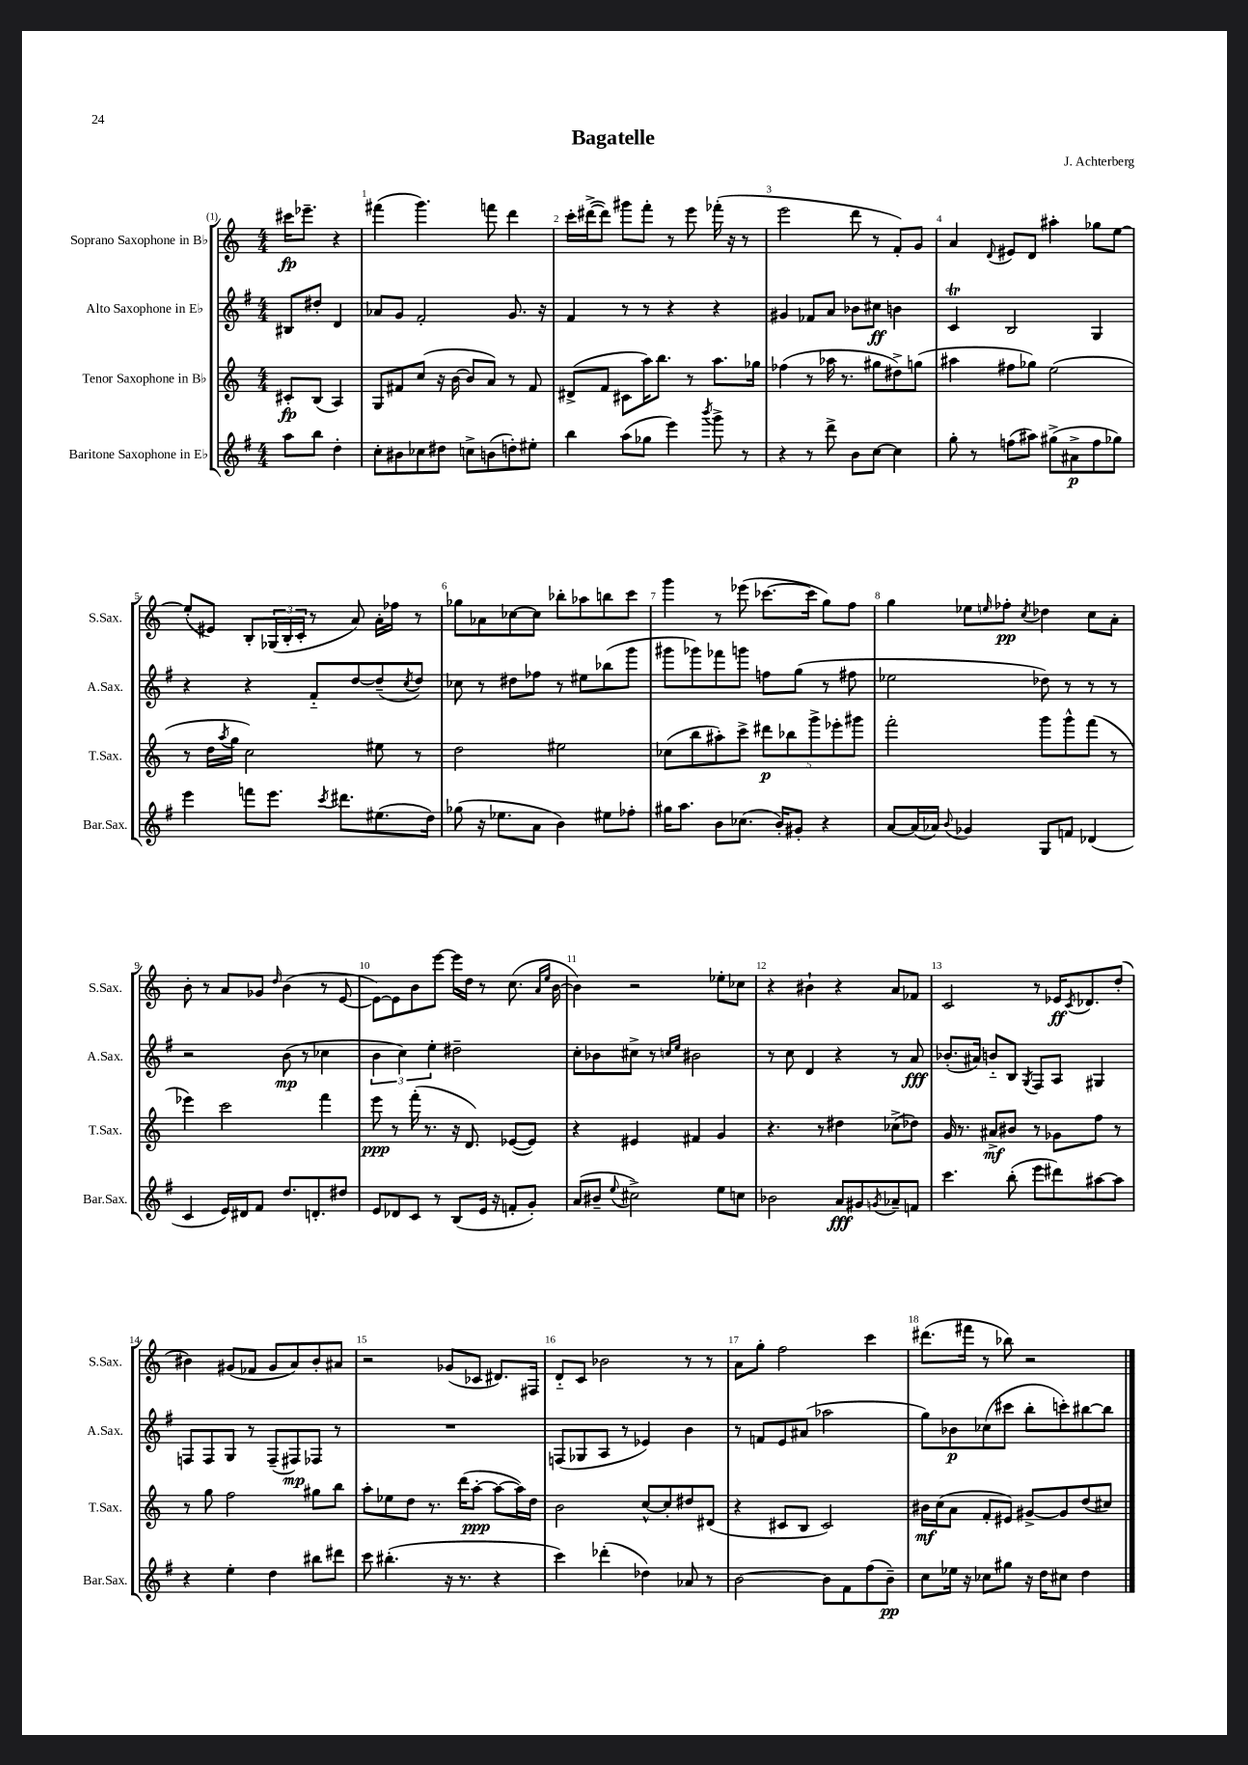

**kern	**kern	**kern	**kern
*staff4	*staff3	*staff2	*staff1
*clefG2	*clefG2	*clefG2	*clefG2
*k[f#]	*k[]	*k[f#]	*k[]
*M4/4	*M4/4	*M4/4	*M4/4
8aa\L	8c#'/L	8B#/L	16ccc#\LK
.	.	.	8.eee-~\J
8bb\J	(8B/J	8dd#'/J	.
4dd'\	4A/)	4d/	4r
=	=	=	=
8cc'\L	8G/L	8a-/L	(4fff#\
8b#\	8f#/	8g/J	.
8cc-\	(8cc/J	2f#'/	4.ggg\)
8dd#\J	16r	.	.
.	[16b\	.	.
8cc^\L	8b/]L	.	.
(8b\	8a/J)	.	8fff\
8dd'\)	8r	8.g/	4ddd\
8ee#'\J	8f#/	.	.
.	.	16r	.
=	=	=	=
4bb\	(8d#^/L	4f#/	16ccc'\LL
.	.	.	([16ddd#^\J
.	8f/J	.	8ddd#\]J)
(8aa\L	8c#\L	8r	8ggg#\L
8gg-\J	16aa\K)	8r	8fff'\J
.	8.bb\J	.	.
4eee\)	.	4r	8r
.	8r	.	8eee\
8qbbb/	.	.	.
8ggg^\	8.aa\L	4r	(16fff-'\
.	.	.	16r
8r	.	.	8r
.	16gg-\Jk	.	.
=	=	=	=
4r	(4ff-\	4g#/	2eee\
8r	8r	8f-/L	.
8ddd^\	16aa-\	8a/J	.
.	8.r	.	.
8b\L	.	8b-\L	8ddd\
[8cc\J	8gg#\L	8cc#\J	8r
4cc\]	8dd#^\)	4b\	8f'/L)
.	(8gg\J	.	8g/J
=	=	=	=
8gg'\	4aa#\	4c/	4a/
8r	.	.	.
.	.	.	8qqd/
(8ff\L	8ff#\L	2B/	8e#/L
8aa#\J)	8gg-\J)	.	8d/J
(8gg#^\L	(2ee\	.	4aa#'\
8a#^\	.	.	.
8ff\	.	4G/	8gg-\L
8gg-\J)	.	.	[8ee\J
=	=	=	=
4eee\	8r	4r	(8ee'/]L
.	16dd\LL	.	8e#/J)
.	8qaa/	.	.
.	16gg\JJ	.	.
8fff\L	2cc\)	4r	8B'/L
8.eee\J	.	.	(24G-/L
.	.	.	24B'/
.	.	.	24c'/JJ
.	.	8f#'~/L	8r
8qccc/	.	.	.
8.ddd#\L	.	.	.
.	.	[8dd/	8a/)
(8.ee#\	8ee#\	(8dd~/]	16a'\LL
.	.	.	16ff-\JJ
.	.	8qcc/	.
.	8r	8dd/J)	8r
16dd\Jk)	.	.	.
=	=	=	=
(8gg-\	2dd\	8cc-\	8gg-\L
16r	.	8r	8a-\
8.ee-\L	.	.	.
.	.	8dd#\L	[8cc-\
8a\J	.	8ff-\J	8cc-\]J
4b\)	2ee#\	8r	8bb-'\L
.	.	8ee#\L	8aa-\
8ee#\L	.	(8bb-\	8bb\
8ff-'\J	.	8ggg\J	8ccc\J
=	=	=	=
16gg#\LK	(8cc-\L	8ggg#\L	4ggg\
8.aa\J	.	.	.
.	8bb\	8ggg-\)	.
8b\L	8aa#'\)	8fff-\	8r
(8.cc-\J	8ccc^\J	8ggg\J	(8eee-\
.	10ddd#\L	8ff\L	[8.ccc-\L
16b'/LK)	.	.	.
.	10bb-\	.	.
8g#'/J	.	(8gg\J	.
.	.	.	16ccc-\]Jk
.	10ggg^\	.	.
4r	.	8r	8gg\L)
.	10eee-'\	.	.
.	.	8ff#\	8ff\J
.	10ggg#\J	.	.
=	=	=	=
[8a/L	2fff'\	2ee-\	4gg\
(16a/]L	.	.	.
16a-/JJ)	.	.	.
8qqb/	.	.	.
4g-/	.	.	8ee-\L
.	.	.	16qqee/
.	.	.	8ff-'\J
.	.	.	8qcc/
8G/L	8ggg\L	8dd-\)	4dd-\
8f/J	8ggg^^\	8r	.
(4d-/	(8fff\J	8r	8cc\L
.	8r	8r	8a'\J
=	=	=	=
4c/	4eee-\)	2r	8b'\
.	.	.	8r
16e/LL)	2ccc\	.	8a/L
16d#/J	.	.	.
8f#/J	.	.	8g-/J
.	.	.	16qqdd/
8.dd/L	.	(8b\	(4b\
.	.	8r	.
8.d'/	.	.	.
.	4fff\	4cc-\	8r
8dd#/J	.	.	[8e/
=	=	=	=
8e/L	8eee\	6b\	8e\_L)
8d-/	8r	.	8e\]
.	.	6cc\)	.
8c/J	(16fff'\	.	8b\
.	8.r	.	.
.	.	6ee'\	.
8r	.	.	[8eee\J
(8B/L	16r	2dd#~\	16eee\]LL
.	8.d/)	.	16dd\JJ
16e/Jk	.	.	8r
16r	.	.	.
8f'/L	([8e-/L	.	(8.cc\
8g'/J)	8e-/]J)	.	.
.	.	.	16qqa/LL
.	.	.	16qqee/JJ
.	.	.	[16b\
=	=	=	=
(8a/L	4r	8cc'\L	4b\])
8b#~/J	.	8b-\	.
8qqee/	.	.	.
2cc#^\)	4e#/	8cc#^\J	2r
.	.	8r	.
.	.	16qqcc/LL	.
.	.	16qqee/JJ	.
.	4f#/	2b#\	.
8ee\L	4g/	.	8ee-'\L
8cc\J	.	.	8cc-\J
=	=	=	=
2b-\	4.r	8r	4r
.	.	8cc\	.
.	.	4d/	4b#`\
.	8r	.	.
8a/L	4dd#\	4r	4r
8g#/	.	.	.
8qg/	.	.	.
8a-~/	(8cc-^\L	8r	8a/L
8f/J	8dd-\J)	8a/	8f-/J
=	=	=	=
4.ccc\	16g/	(8.b-'/L	2c/
.	8.r	.	.
.	.	16a#/Jk)	.
.	8a#^/L	8b'~/L	.
(8bb'\	8b#/J	8B/J	.
.	.	8qG/	.
8eee\L	8r	8F#/L	8r
8ddd#\)	8g-\L	8A/J	16e-/LK
.	.	.	8qc/
.	.	.	8.d-/
[8aa#\	8ff\J	4G#/	.
8aa#\]J	8r	.	(8dd'/J
=	=	=	=
4r	8r	8F/L	4b#\)
.	8gg\	8F/	.
4ee'\	2ff\	8G/J	(8g#/L
.	.	8r	8f-/J
4dd\	.	(8F~/L	8g#/L
.	.	8F#/)	8a/)
8bb#\L	8gg#\L	8F-/J	8b#'/
8ddd#\J	8bb\J	8r	8a#/J
=	=	=	=
8ccc\	8aa'\L	1r	2r
(4.bb#'\	8ee-\	.	.
.	8dd\J	.	.
.	8.r	.	.
16r	.	.	(8g-/L
8.r	(16ddd\LK	.	.
.	[8aa'\J	.	8c-/J
4r	8aa\_L	.	8.d#/L)
.	16aa\]L)	.	.
.	16dd\JJ	.	16F#/Jk
=	=	=	=
4ccc\)	2b\	(8F/L	8d'~/L
.	.	8G-/	8c/J
(4ddd-'\	.	8A/J	2b-\
.	.	8r	.
4dd-\)	[8cc^^/L	4e-/)	.
.	8cc'/]	.	.
8a-/	8dd#/	4b\	8r
8r	(8d#/J	.	8r
=	=	=	=
[2b\	4r	8r	8a\L
.	.	8f/L	8gg'\J
.	8c#/L	8e/	2ff\
.	8B/J	(8a#/J	.
8b\]L	2c#/)	2aa-\	.
8f#\	.	.	.
(8ff#\	.	.	4ccc\
8b~\J)	.	.	.
=	=	=	=
8cc\L	16b#\LL	8gg\L)	(8.ddd#\L
.	(16cc\J	.	.
16ee-\Jk	8a\J	8b-\	.
16r	.	.	16fff#\Jk
8cc-\L	8f'/L	(8cc-\	8r
8gg#\J	8e#/J)	8ccc#\J	8bb-\)
16r	[8g#^/L	8bb'\L	2r
16dd\LK	.	.	.
8cc#\J	8g#/]	8ccc'\)	.
4dd\	(8dd/	[8bb#\	.
.	8cc#/J)	8bb#\]J	.
==	==	==	==
*-	*-	*-	*-
